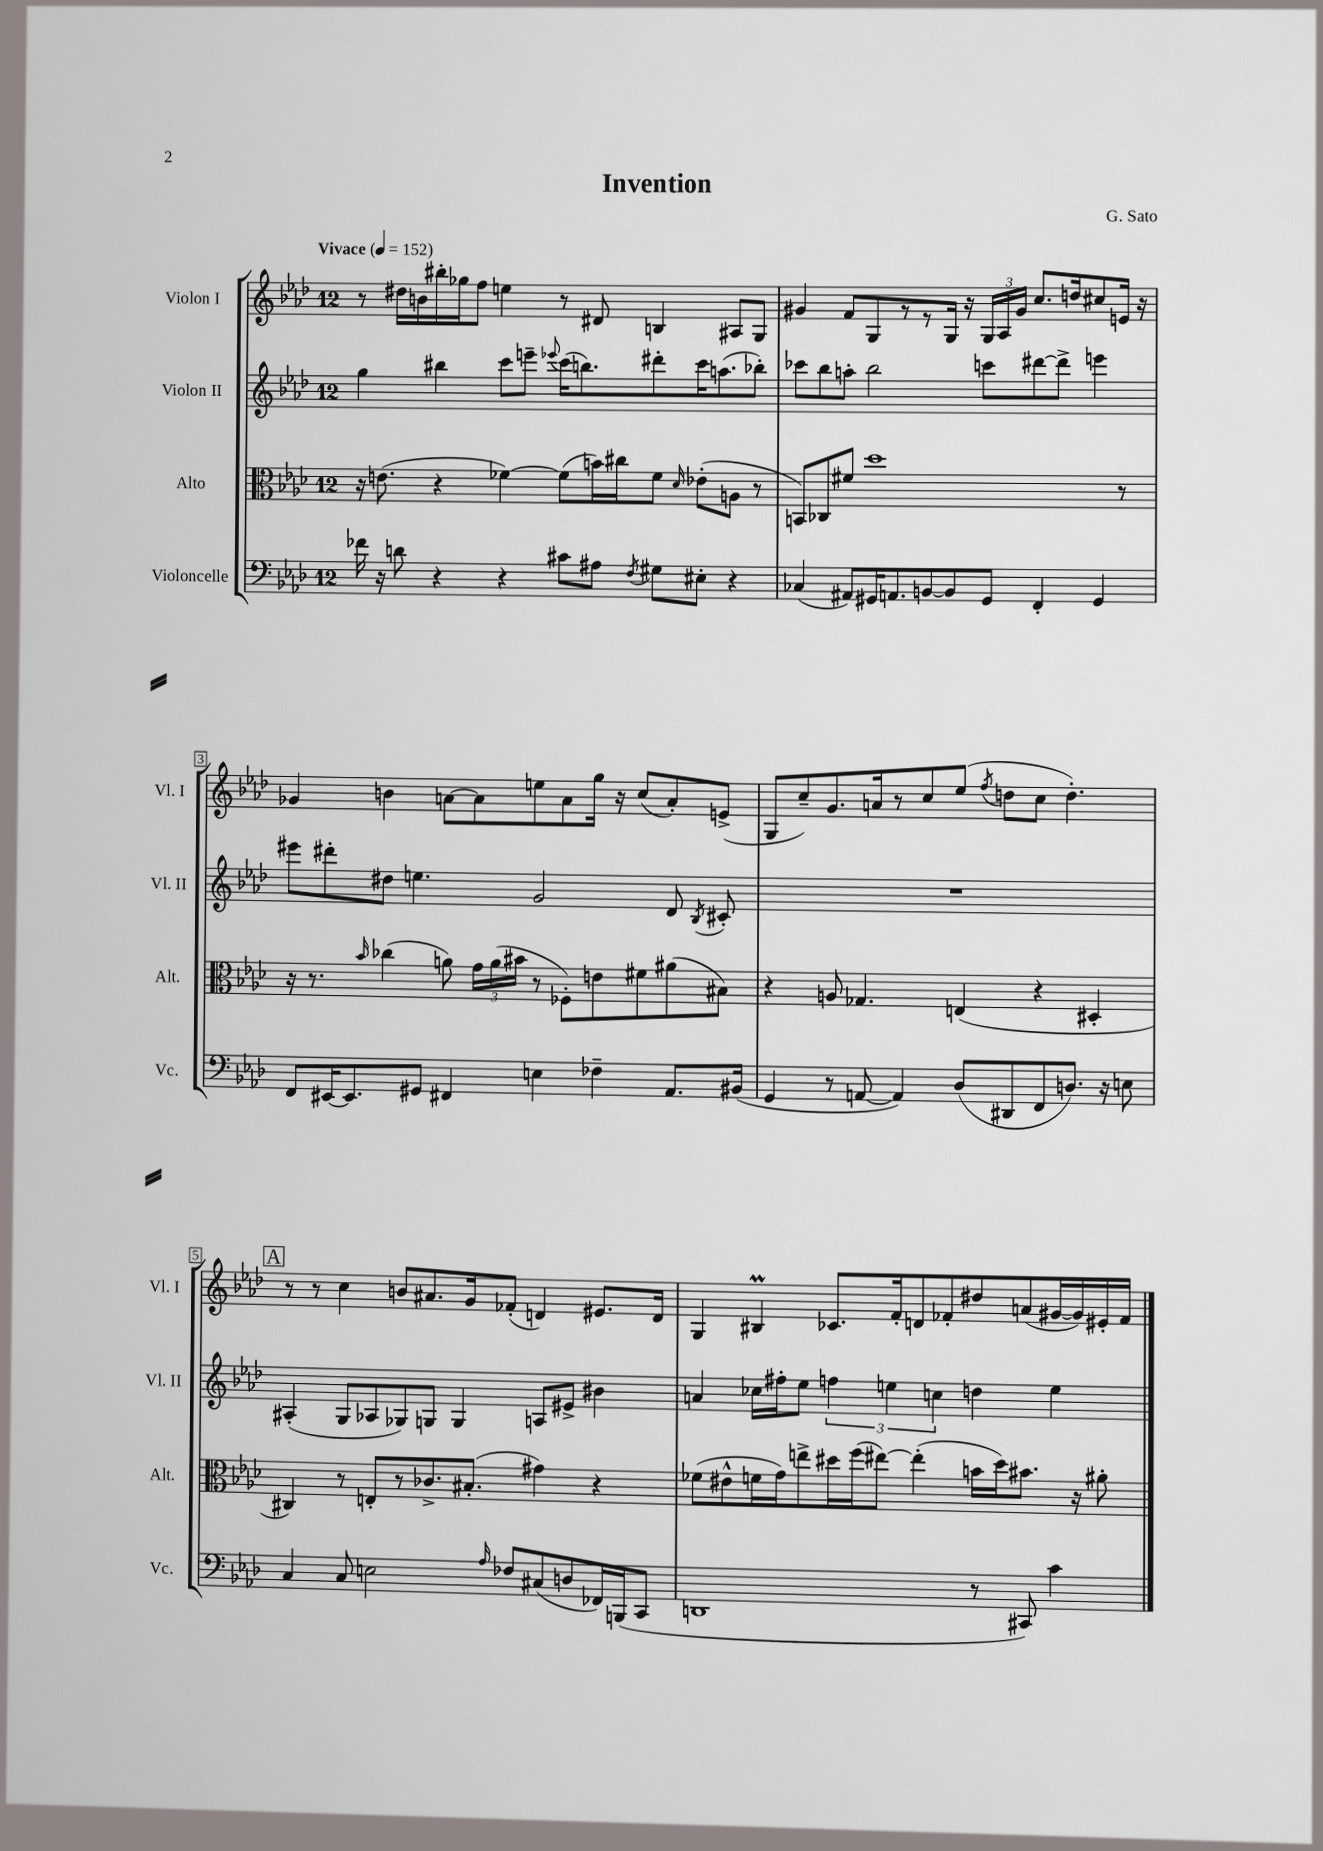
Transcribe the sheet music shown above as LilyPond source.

\header { title = "Invention" composer = "G. Sato" }
<<
\new StaffGroup <<
\new Staff = "s0" \with { instrumentName = "Violon I" shortInstrumentName = "Vl. I" } {
    \clef treble \key aes \major \once \override Staff.TimeSignature.style = #'single-digit \time 12/8 \tempo "Vivace" 4 = 152
    \autoBeamOff r8 dis''16[ b'16 bis''16-. ges''16 f''8] e''4 r8 dis'8 b4 ais8[ g8] |
    gis'4 f'8[ g8 r8 r8 g16] r16 \tuplet 3/2 { g16[ aes16 gis'16] } c''8.[ d''16 cis''8 e'16] r16 |
    ges'4 b'4 a'8[~ a'8 e''8 a'8 g''16] r16 c''8[( a'8-.) e'8]->( |
    g8[ c''8--) g'8. a'16 r8 c''8 ees''8]( \acciaccatura { f''8 } d''8[ c''8] d''4.-.) |
    \mark \markup { \box "A" } r8 r8 c''4 b'8[ ais'8. g'16 fes'8]-.( d'4) eis'8.[ d'16] |
    g4 bis4\prall ces'8.[ f'16-. d'8 fes'8-. dis''8 a'8( gis'16~ gis'16) eis'16-. fes'16] \bar "|." |
}
\new Staff = "s1" \with { instrumentName = "Violon II" shortInstrumentName = "Vl. II" } {
    \clef treble \key aes \major \once \override Staff.TimeSignature.style = #'single-digit \time 12/8
    \autoBeamOff g''4 bis''4 c'''8[ e'''8]-- \appoggiatura { ees'''8 } c'''16[( b''8.) dis'''8-. c'''16 a''8.( bes''8]-.) |
    ces'''8[ bes''8 a''8]-. bes''2 c'''8[ dis'''8~ dis'''8]-> e'''4 |
    eis'''8[ dis'''8-. dis''8] e''4. g'2 des'8 \acciaccatura { bes8 } cis'8-. |
    R1. |
    \mark \markup { \box "A" } ais4-.( g8[ aes8 ges8) g8] g4 a8[ eis'8]-> bis'4 |
    a'4 ces''16[ fis''16-. ees''8] \tuplet 3/2 { f''4 e''4 c''4 } d''4 e''4 \bar "|." |
}
\new Staff = "s2" \with { instrumentName = "Alto" shortInstrumentName = "Alt." } {
    \clef alto \key aes \major \once \override Staff.TimeSignature.style = #'single-digit \time 12/8
    \autoBeamOff r16 e'8.( r4 fes'4~) fes'8[( b'16) cis''16 fes'8] \grace { des'16 } ees'8[-.( a8] r8 |
    b,8[) ces8 fis'8] des''1 r8 |
    r16 r8. \grace { bes'16 } ces''4( a'8) \tuplet 3/2 { g'16[ a'16( bis'16] } r8 fes8[-.) e'8 fis'8 ais'8( bis8]) |
    r4 a8 ges4. e4( r4 dis4-. |
    \mark \markup { \box "A" } cis4) r8 e8[-. r8 ces'8.-> bis8.]-.( gis'4) r4 |
    fes'8[( eis'8-^ f'16 g'16) e''8-> dis''16 f''16( eis''8]~) eis''4-.( b'16[ dis''16) bis'8.] r16 ais'8-. \bar "|." |
}
\new Staff = "s3" \with { instrumentName = "Violoncelle" shortInstrumentName = "Vc." } {
    \clef bass \key aes \major \once \override Staff.TimeSignature.style = #'single-digit \time 12/8
    \autoBeamOff fes'16 r16 d'8 r4 r4 cis'8[ ais8] \acciaccatura { f8 } gis8[ eis8]-. r4 |
    ces4( ais,8[) gis,16 a,8. b,8~ b,8 gis,8] f,4-. gis,4 |
    f,8[ eis,16~ eis,8. gis,8] fis,4 e4 fes4-- aes,8.[ bis,16]( |
    g,4 r8 a,8~ a,4) des8[( dis,8 f,8 d8.]) r16 e8 |
    \mark \markup { \box "A" } c4 c8 e2 \grace { aes16 } fes8[ cis8( d8 fes,16) b,,16( c,8] |
    d,1 r8 cis,8) c'4 \bar "|." |
}
>>
>>
\layout { \context { \Score \override BarNumber.stencil = #(make-stencil-boxer 0.1 0.3 ly:text-interface::print) } }
